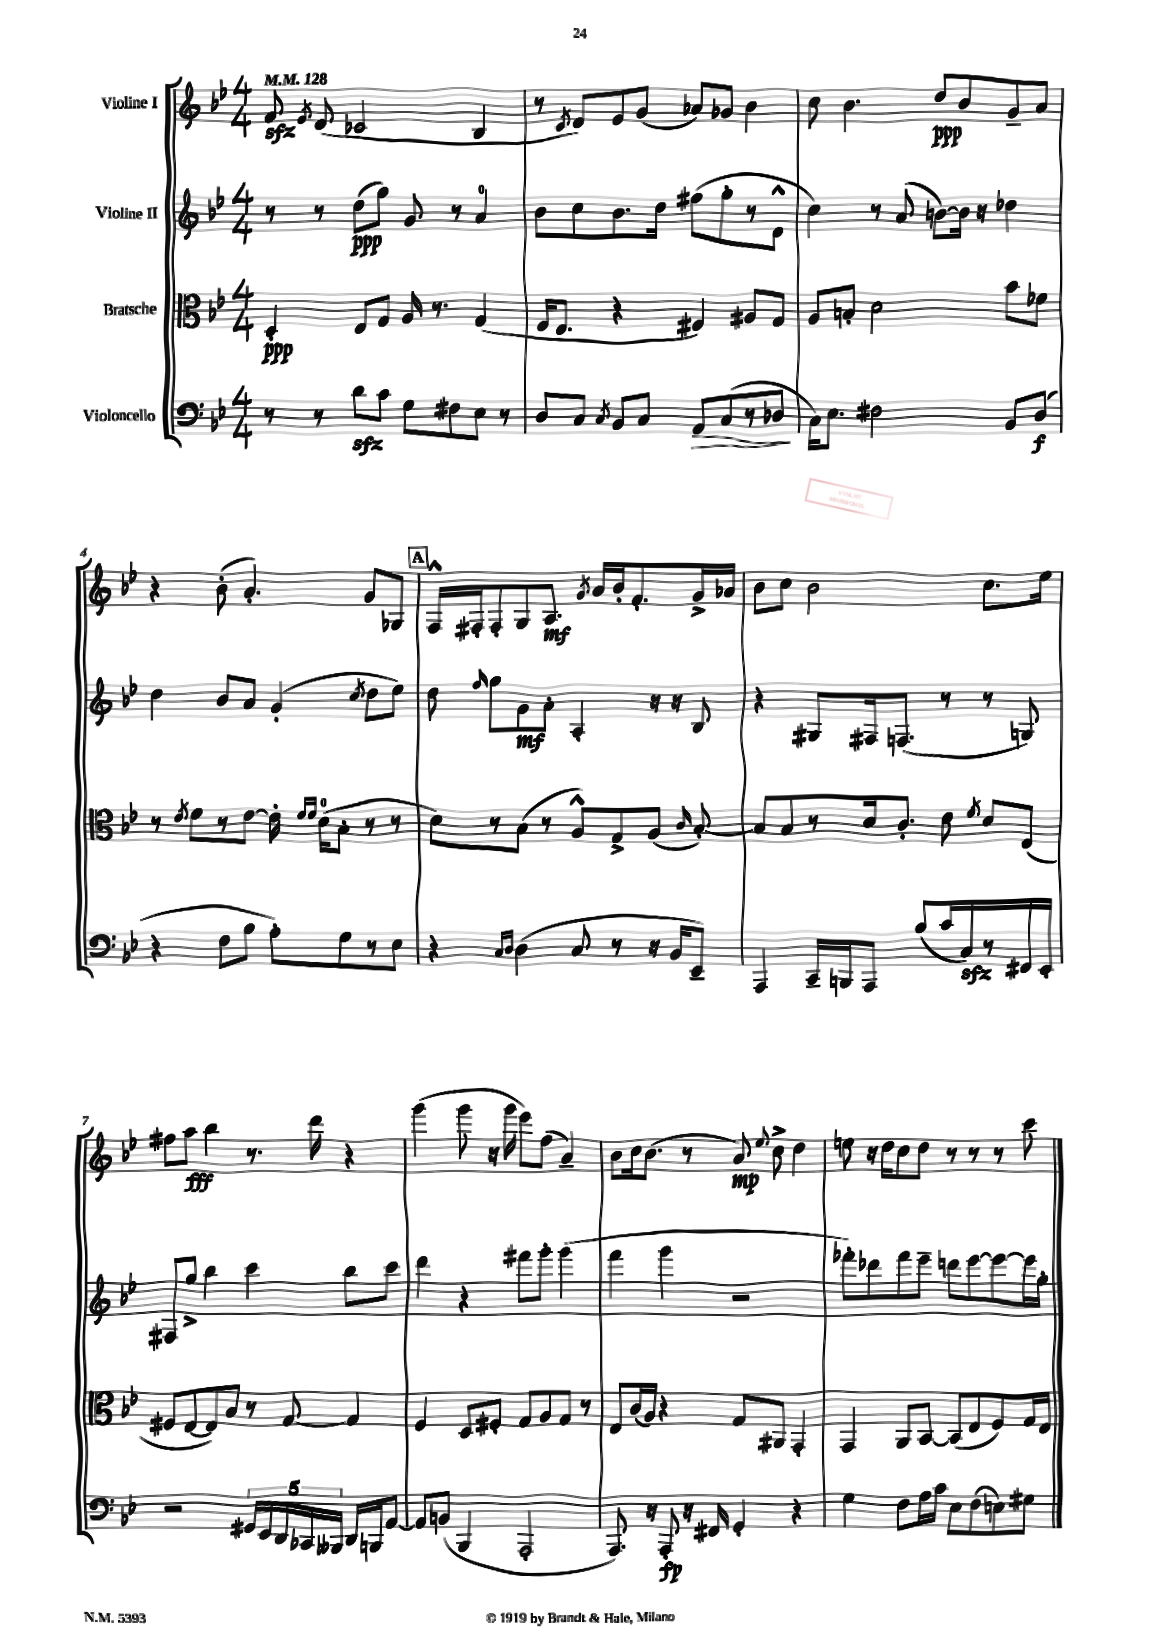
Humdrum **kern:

**kern	**dynam	**kern	**dynam	**kern	**dynam	**kern	**dynam
*part4	*part4	*part3	*part3	*part2	*part2	*part1	*part1
*staff4	*staff4	*staff3	*staff3	*staff2	*staff2	*staff1	*staff1
*I"Violoncello	*	*I"Bratsche	*	*I"Violine II	*	*I"Violine I	*
*clefF4	*	*clefC3	*	*clefG2	*	*clefG2	*
*k[b-e-]	*	*k[b-e-]	*	*k[b-e-]	*	*k[b-e-]	*
*M4/4	*	*M4/4	*	*M4/4	*	*M4/4	*
*MM128	*	*MM128	*	*MM128	*	*MM128	*
=1	=1	=1	=1	=1	=1	=1	=1
8r	.	4D'/	ppp	8r	.	8fzz/	.
.	.	.	.	.	.	8qe-/	.
8r	.	.	.	8r	.	(8d/	.
8dzz\L	.	8E-/L	.	(8dd\L	ppp	2c-X/	.
8c\J	.	8G/J	.	8gg\J)	.	.	.
8G\L	.	16A/	.	8g/	.	.	.
.	.	8.r	.	.	.	.	.
8F#X\	.	.	.	8r	.	.	.
8E-\J	.	(4G/	.	4a/	.	4B-/	.
8r	.	.	.	.	.	.	.
=2	=2	=2	=2	=2	=2	=2	=2
8D/L	.	16F/KL	.	8b-\L	.	8r	.
.	.	8.E-/J	.	.	.	.	.
.	.	.	.	.	.	8qc/	.
8C/J	.	.	.	8cc\	.	8d/L)	.
8qC/	.	.	.	.	.	.	.
8BB-/L	.	4r	.	8.b-\	.	8e-/	.
8C/J	.	.	.	.	.	(8g/J	.
.	.	.	.	16dd\Jk	.	.	.
!	!LO:HP:b	!	!	!	!	!	!
8AA/L	>	4F#X/)	.	(8ff#X\L	.	8a-X/L)	.
(8C/	.	.	.	8gg'\	.	8g-X/J	.
8r	.	8A#X/L	.	8r	.	4b-\	.
8D-X/J	.	8G/J	.	8d^^\J	.	.	.
.	]	.	.	.	.	.	.
=3	=3	=3	=3	=3	=3	=3	=3
16C\KL)	.	8A/L	.	4cc\)	.	8cc\	.
8.E-\J	.	.	.	.	.	.	.
.	.	8Bn'/J	.	.	.	4.b-\	.
2F#X\	.	2d\	.	8r	.	.	.
.	.	.	.	(8a/	.	.	.
.	.	.	.	[8bn\L)	.	8dd/L	ppp
.	.	.	.	16b\Jk]	.	8b-/	.
.	.	.	.	16r	.	.	.
8BB-/L	.	8b-\L	.	4dd-X\	.	8g~/	.
(8D/J	f	8f-X\J	.	.	.	8a/J	.
!!LO:LB:g=z
=4	=4	=4	=4	=4	=4	=4	=4
4r	.	8r	.	4dd\	.	4r	.
.	.	8qe-/	.	.	.	.	.
.	.	8f\L	.	.	.	.	.
8F\L	.	8r	.	8b-/L	.	(8b-'\	.
8B-\J	.	[8e-\J	.	8a/J	.	4.a'/)	.
8A'\L)	.	16e-'\]	.	(4g'/	.	.	.
.	.	16qqf/LL	.	.	.	.	.
.	.	16qqf/JJ	.	.	.	.	.
.	.	(16d\KL	.	.	.	.	.
8G\	.	8B-'\J	.	.	.	.	.
.	.	.	.	8qcc/	.	.	.
8r	.	8r	.	8dd\L	.	8g/L	.
8E-\J	.	8r	.	8ee-\J)	.	8G-X/J	.
!!LO:REH:place=s1:t=A
=5	=5	=5	=5	=5	=5	=5	=5
4r	.	8d\L)	.	8dd\	.	16F^^/LL	.
.	.	.	.	.	.	16F#X'/J	.
.	.	.	.	16qqff/	.	.	.
.	.	8r	.	8gg\L	.	8F#'/	.
16qqC/LL	.	.	.	.	.	.	.
16qqD/JJ	.	.	.	.	.	.	.
(4D\	.	(8B-\J	.	8g\	mf	8G/	.
.	.	8r	.	8a'\J	.	8.A/J	mf
8C/	.	8A^^/L)	.	4A'/	.	.	.
.	.	.	.	.	.	8qg/	.
.	.	.	.	.	.	16a/LL	.
8r	.	8G^/	.	.	.	16b-'/J	.
.	.	.	.	.	.	8.f'/	.
16r	.	(8A/J	.	16r	.	.	.
16BB-/KL	.	.	.	16r	.	.	.
.	.	16qqc/	.	.	.	.	.
8EE-~/J)	.	[8B-'/)	.	8B-/	.	16g^/L	.
.	.	.	.	.	.	16a-X/JJ	.
=6	=6	=6	=6	=6	=6	=6	=6
4AAA/	.	8B-/L]	.	4r	.	8b-\L	.
.	.	8B-/	.	.	.	8cc\J	.
16CC~/LL	.	8r	.	8G#X/L	.	2b-\	.
16BBBn/J	.	.	.	.	.	.	.
8AAA/J	.	16d/k	.	16F#X/k	.	.	.
.	.	8.c'/J	.	(8.Fn/J	.	.	.
(8B-/L	.	.	.	.	.	.	.
16c/L	.	8e-\	.	8r	.	.	.
16Czz/)	.	.	.	.	.	.	.
.	.	8qf/	.	.	.	.	.
8r	.	8d/L	.	8r	.	8.cc\L	.
16FF#X/	.	(8E-/J	.	8Gn/)	.	.	.
16EE-'/JJ	.	.	.	.	.	16ee-\Jk	.
!!LO:LB:g=z
=7	=7	=7	=7	=7	=7	=7	=7
2r	.	8F#X/L	.	8F#X/L	.	8ff#X\L	.
.	.	[8E-/	.	8gg^/J	.	8aa\J	fff
.	.	8E-/])	.	4bb-\	.	4bb-\	.
.	.	8B-/J	.	.	.	.	.
20GG#X/LL	.	8r	.	4ccc\	.	8.r	.
20EE-/	.	.	.	.	.	.	.
20DD/	.	.	.	.	.	.	.
.	.	[8G/	.	.	.	.	.
20CC-X/	.	.	.	.	.	.	.
.	.	.	.	.	.	16ddd\	.
20BBB--X/JJ	.	.	.	.	.	.	.
16DD/LL	.	4G/]	.	8bb-\L	.	4r	.
16BBBn/J	.	.	.	.	.	.	.
[8AA/J	.	.	.	8ccc\J	.	.	.
=8	=8	=8	=8	=8	=8	=8	=8
8AA/L]	.	4F/	.	4ddd\	.	(4ggg\	.
(8BBn/J	.	.	.	.	.	.	.
4BBB-/	.	8D/L	.	4r	.	8ggg\	.
.	.	8F#X'/J	.	.	.	16r	.
.	.	.	.	.	.	16ggg\	.
2AAA'/	.	8G/L	.	8fff#X\L	.	8eee-\L)	.
.	.	8A/	.	8ggg'\J	.	(8ff\J	.
.	.	8G/J	.	(4ggg\	.	4a~/)	.
.	.	8r	.	.	.	.	.
=9	=9	=9	=9	=9	=9	=9	=9
8.AAA/)	.	8E-/L	.	4fff\	.	8b-\L	.
.	.	(16c/L	.	.	.	16cc\k	.
16r	.	16A/JJ)	.	.	.	(8.b-\J	.
8AAA'/	fp	4r	.	4ggg\	.	.	.
16r	.	.	.	.	.	8r	.
16FF#X/	.	.	.	.	.	.	.
4GG'/	.	8G/L	.	2r	.	8a/)	mp
.	.	.	.	.	.	8qqee-/	.
.	.	8AA#X/J	.	.	.	8cc^\	.
4r	.	4GG'/	.	.	.	4dd\	.
=10	=10	=10	=10	=10	=10	=10	=10
4G\	.	4GG/	.	8fff-X'\L)	.	8een\	.
.	.	.	.	8ddd-X\	.	16r	.
.	.	.	.	.	.	16dd\KL	.
8F\L	.	8AA/L	.	8fff-\	.	8cc\	.
16A\L	.	[8BB-/J	.	8eee-~\J	.	8dd\J	.
16c\JJ	.	.	.	.	.	.	.
8E-\L	.	(8BB-/L]	.	8dddn\L	.	8r	.
(8F\	.	8E-/	.	[8eee-\	.	8r	.
8En\)	.	8F/)	.	8eee-\_	.	8r	.
8G#X\J	.	16G/L	.	16eee-\L]	.	8ccc\	.
.	.	16E-/JJ	.	16gg'\JJ	.	.	.
==	==	==	==	==	==	==	==
*-	*-	*-	*-	*-	*-	*-	*-
